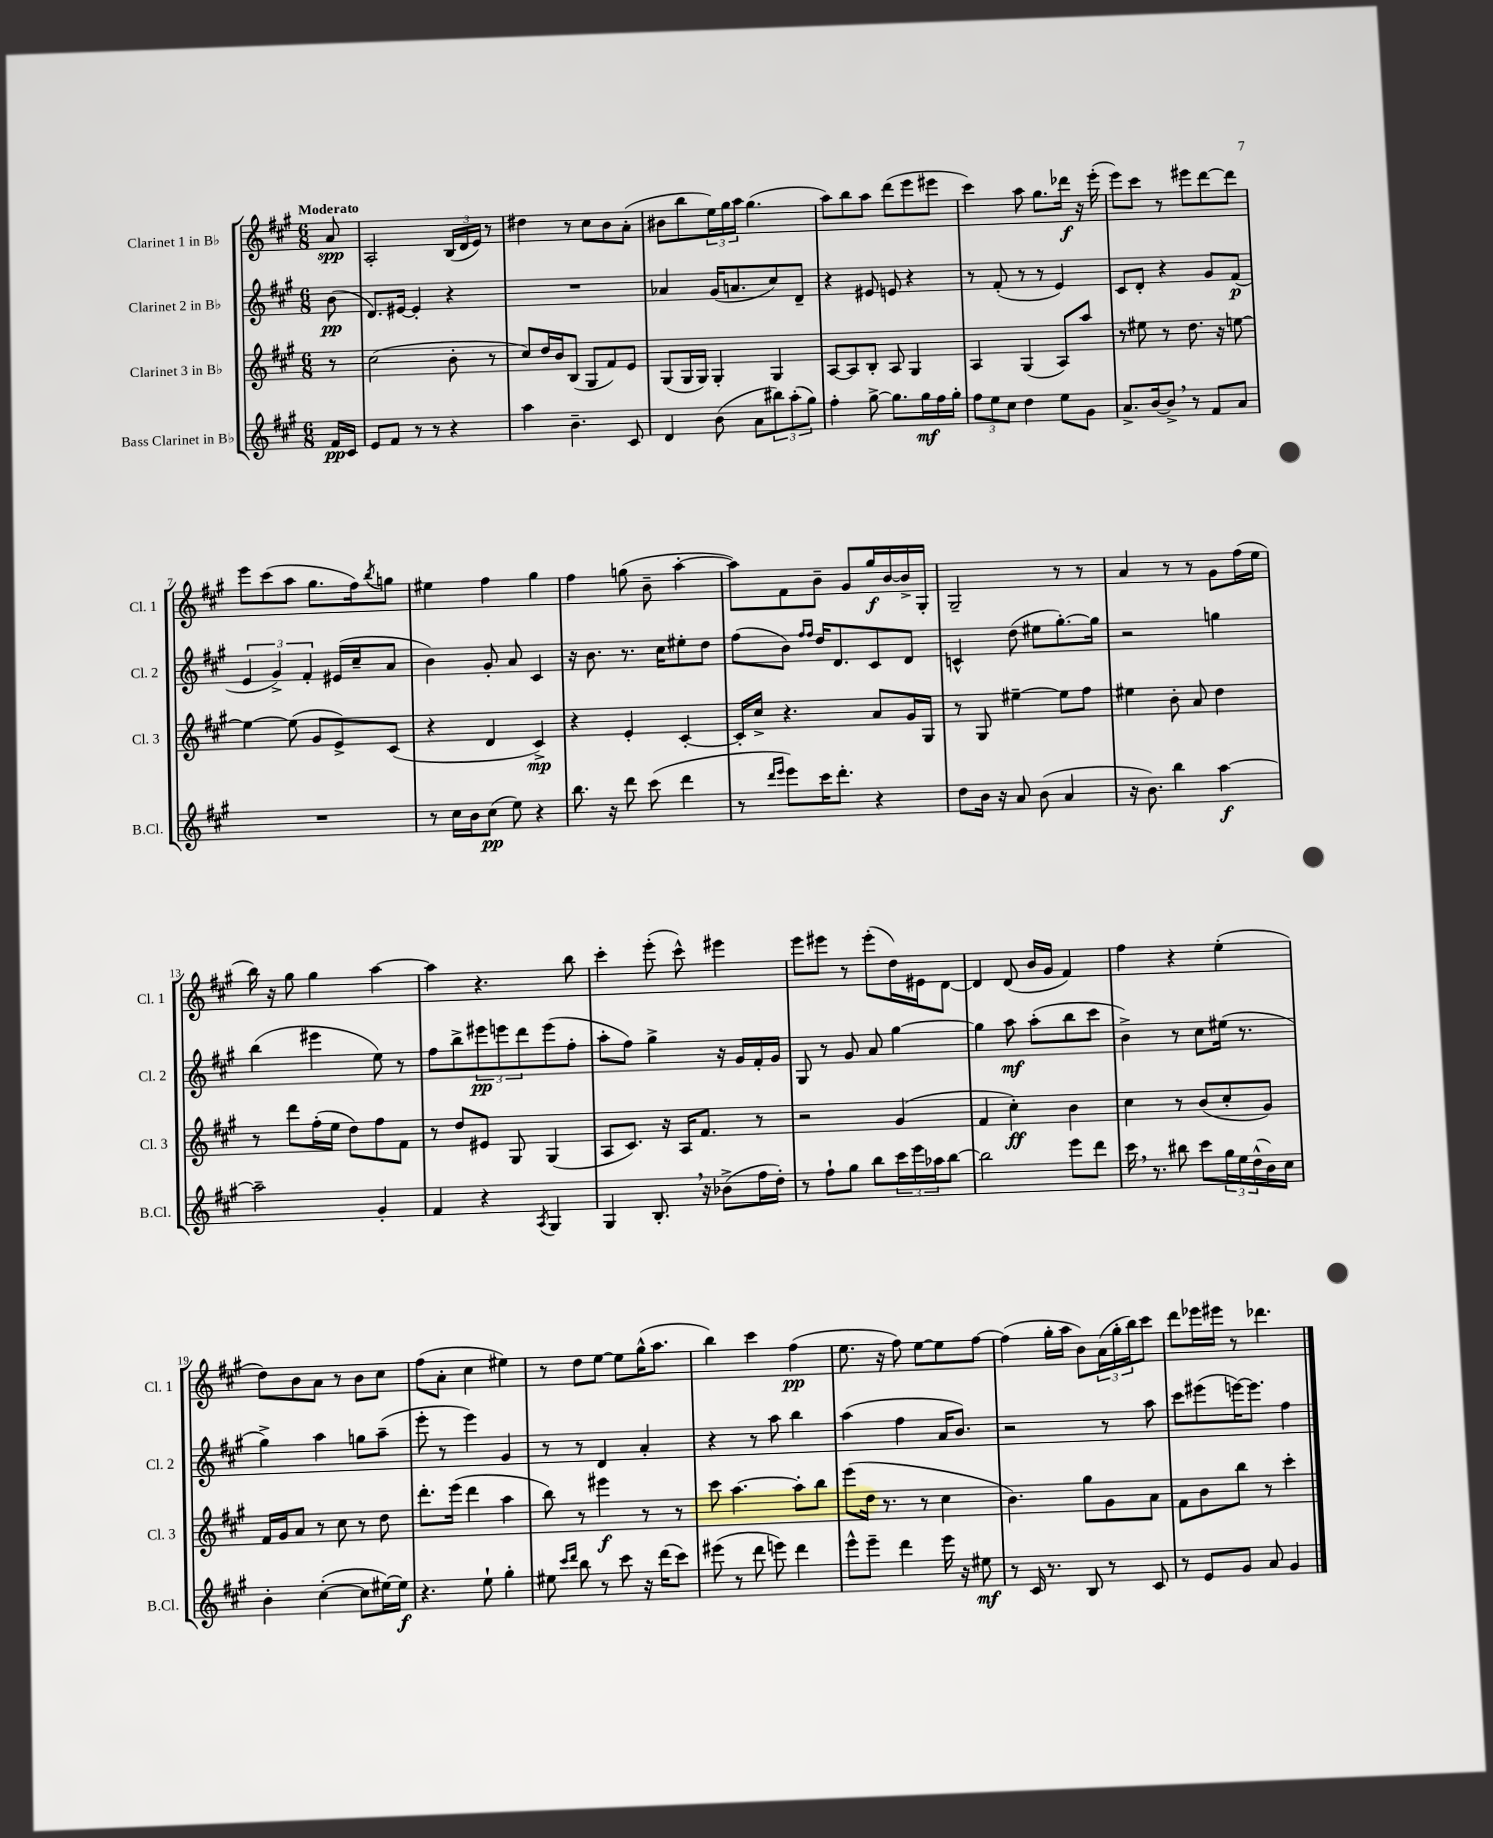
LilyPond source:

<<
\new StaffGroup <<
\new Staff = "s0" \with { instrumentName = "Clarinet 1 in Bb" shortInstrumentName = "Cl. 1" } {
    \clef treble \key a \major \numericTimeSignature \time 6/8 \partial 8 \tempo "Moderato"
    a'8\spp |
    a2-. \tuplet 3/2 { b16( d'16 e'16) } r8 |
    dis''4 r8 cis''8 b'8 a'8-.( |
    bis'8 b''8 \tuplet 3/2 { e''16) gis''16 a''16 } gis''4.( |
    a''8) b''8 a''8 d'''8( e'''8 eis'''8 |
    cis'''4) a''8 gis''8. des'''16\f r16 e'''16-.( |
    e'''8) cis'''8 r8 eis'''8 d'''8~ d'''8 |
    e'''8 cis'''8( a''8 gis''8. fis''16) \acciaccatura { b''8 } g''8 |
    eis''4 fis''4 gis''4 |
    fis''4 g''8( b'8-- a''4~-. |
    a''8) fis'8 b'8-- gis'8 gis''16\f b'16~ b'16-> gis16-. |
    gis2-- r8 r8 |
    a'4 r8 r8 gis'8 fis''16( e''16 |
    b''16) r16 gis''8 gis''4 a''4~ |
    a''4 r4. b''8 |
    cis'''4-. e'''8-.( cis'''8-^) eis'''4 |
    e'''8 eis'''8 r8 eis'''8-.( d''16) eis'16 d'8~ |
    d'4 d'8( b'16 gis'16 fis'4) |
    fis''4 r4 e''4-.( |
    d''8) b'8 a'8 r8 b'8 cis''8 |
    fis''8( a'8-. cis''4 eis''4) |
    r8 d''8 e''8~ e''8 gis''16-^( a''8. |
    b''4) cis'''4 fis''4\pp( |
    e''8. r16 fis''8) e''8~ e''8 fis''8~ |
    fis''4( gis''16-. a''16 b'8) \tuplet 3/2 { a'16( gis''16-. b''16) } cis'''8 |
    d'''8 ees'''16 eis'''16 r8 des'''4. \bar "|." |
}
\new Staff = "s1" \with { instrumentName = "Clarinet 2 in Bb" shortInstrumentName = "Cl. 2" } {
    \clef treble \key a \major \numericTimeSignature \time 6/8 \partial 8
    b'8\pp( |
    d'8.) eis'16~ eis'4-. r4 |
    R2. |
    aes'4 gis'16( a'8. cis''8) d'8-- |
    r4 eis'8 e'8 r4 |
    r8 fis'8-.( r8 r8 e'4) |
    cis'8 d'8-. r4 gis'8 fis'8\p( |
    \tuplet 3/2 { e'4 gis'4->) fis'4-. } eis'16( cis''16-- a'8 |
    b'4) gis'8-. a'8 cis'4 |
    r16 b'8. r8. cis''16 eis''8-. d''8 |
    fis''8( b'8) \grace { fis''16 fis''16 } d''16 d'8. cis'8 d'8 |
    c'4-^ d''8( eis''8 gis''8.~-.) gis''16 |
    r2 g''4 |
    b''4( eis'''4 e''8) r8 |
    fis''8 b''8-> \tuplet 3/2 { eis'''8\pp e'''8 d'''8 } e'''8( fis''8-. |
    a''8-. fis''8) gis''4-> r16 gis'16 fis'16-. gis'16 |
    gis8 r8 gis'8 a'8 gis''4~ |
    gis''4 a''8\mf a''8-.( b''8 cis'''8 |
    b'4->) r8 cis''8 eis''16( r8. |
    gis''4->) a''4 g''8 a''8--( |
    e'''8-. r8 e'''4) gis'4 |
    r8 r8 d'4 a'4-. |
    r4 r8 a''8 b''4 |
    a''4( fis''4 a'16 b'8.) |
    r2 r8 a''8 |
    cis'''8 eis'''8( e'''16~) e'''8. fis''4 \bar "|." |
}
\new Staff = "s2" \with { instrumentName = "Clarinet 3 in Bb" shortInstrumentName = "Cl. 3" } {
    \clef treble \key a \major \numericTimeSignature \time 6/8 \partial 8
    r8 |
    cis''2( b'8-. r8 |
    cis''8) d''16 b'16 b8( gis8 fis'8) e'8 |
    gis8( gis16 gis16) gis4-. gis4 |
    a8~ a8 b8-. a8 gis4 |
    a4 gis4( a8) a''8 |
    r8 eis''8 r8 d''8. r16 e''8~ |
    e''4~ e''8( gis'8 e'8->) cis'8( |
    r4 d'4 cis'4->\mp) |
    r4 e'4-. cis'4~-. |
    cis'16-. cis''16-> r4. a'8 gis'16 gis16 |
    r8 gis8 eis''4~-- eis''8 fis''8 |
    eis''4 b'8-. a'8 d''4 |
    r8 d'''8 fis''16-.( e''16 d''8) fis''8 fis'8 |
    r8 d''8 eis'8 gis8 gis4( |
    a8 cis'8.) r16 a16 fis'8. r8 |
    r2 gis'4( |
    fis'4 cis''4-.\ff) b'4 |
    cis''4 r8 b'8( cis''8-. gis'8) |
    fis'16 gis'16 a'8 r8 cis''8 r8 d''8 |
    d'''8.-. e'''16( d'''4 a''4 |
    b''8) r8 eis'''4\f r8 r8 |
    cis'''8 a''4.~ a''8-. b''8 |
    e'''8( d''16 r8. r8 cis''4 |
    b'4.) gis''8 gis'8 a'8 |
    fis'8 b'8 b''8 r8 cis'''4-. \bar "|." |
}
\new Staff = "s3" \with { instrumentName = "Bass Clarinet in Bb" shortInstrumentName = "B.Cl." } {
    \clef treble \key a \major \numericTimeSignature \time 6/8 \partial 8
    fis'16\pp cis'16 |
    e'8 fis'8 r8 r8 r4 |
    a''4 b'4.-- cis'8 |
    d'4 b'8( a'8 \tuplet 3/2 { bis''8) a''8-.( gis''8) } |
    fis''4-. gis''8~-> gis''8. gis''16\mf fis''16 gis''16-. |
    \tuplet 3/2 { fis''8 e''8 cis''8 } d''4 e''8 gis'8 |
    a'8.-> b'16~ b'8-> \breathe r8 fis'8 a'8 |
    R2. |
    r8 cis''16 b'16 cis''8\pp( e''8) r4 |
    b''8. r16 d'''8 cis'''8( d'''4 |
    r8 \grace { d'''16 e'''16 } e'''8) cis'''16 d'''8.-. r4 |
    d''8 b'16 r16 a'8 b'8( a'4 |
    r16 b'8.) b''4 a''4~\f |
    a''2-- gis'4-. |
    fis'4 r4 \acciaccatura { a8 } gis4 |
    gis4 b8.-. \breathe r16 bes'8->( fis''16 d''16-.) |
    r8 fis''8-! gis''8 b''8 \tuplet 3/2 { cis'''16 e'''16 aes''16 } b''8~ |
    b''2 e'''8 d'''8 |
    cis'''16 \breathe r8. bis''8 cis'''8 \tuplet 3/2 { gis''16 e''16 d''16-^( } b'16) cis''16 |
    b'4-. cis''4~-.( cis''8 eis''16~) eis''16\f |
    r4. e''8-! gis''4-. |
    eis''8 \grace { cis'''16 d'''16 } b''8 r8 cis'''8 r16 d'''16( cis'''8) |
    eis'''8( r8 d'''8 e'''8) d'''4 |
    e'''8-^ e'''8-- d'''4 e'''16 r16 eis''8\mf |
    r8 cis'16 r8. b8 r8 cis'8 |
    r8 e'8 gis'8 a'8 gis'4 \bar "|." |
}
>>
>>
